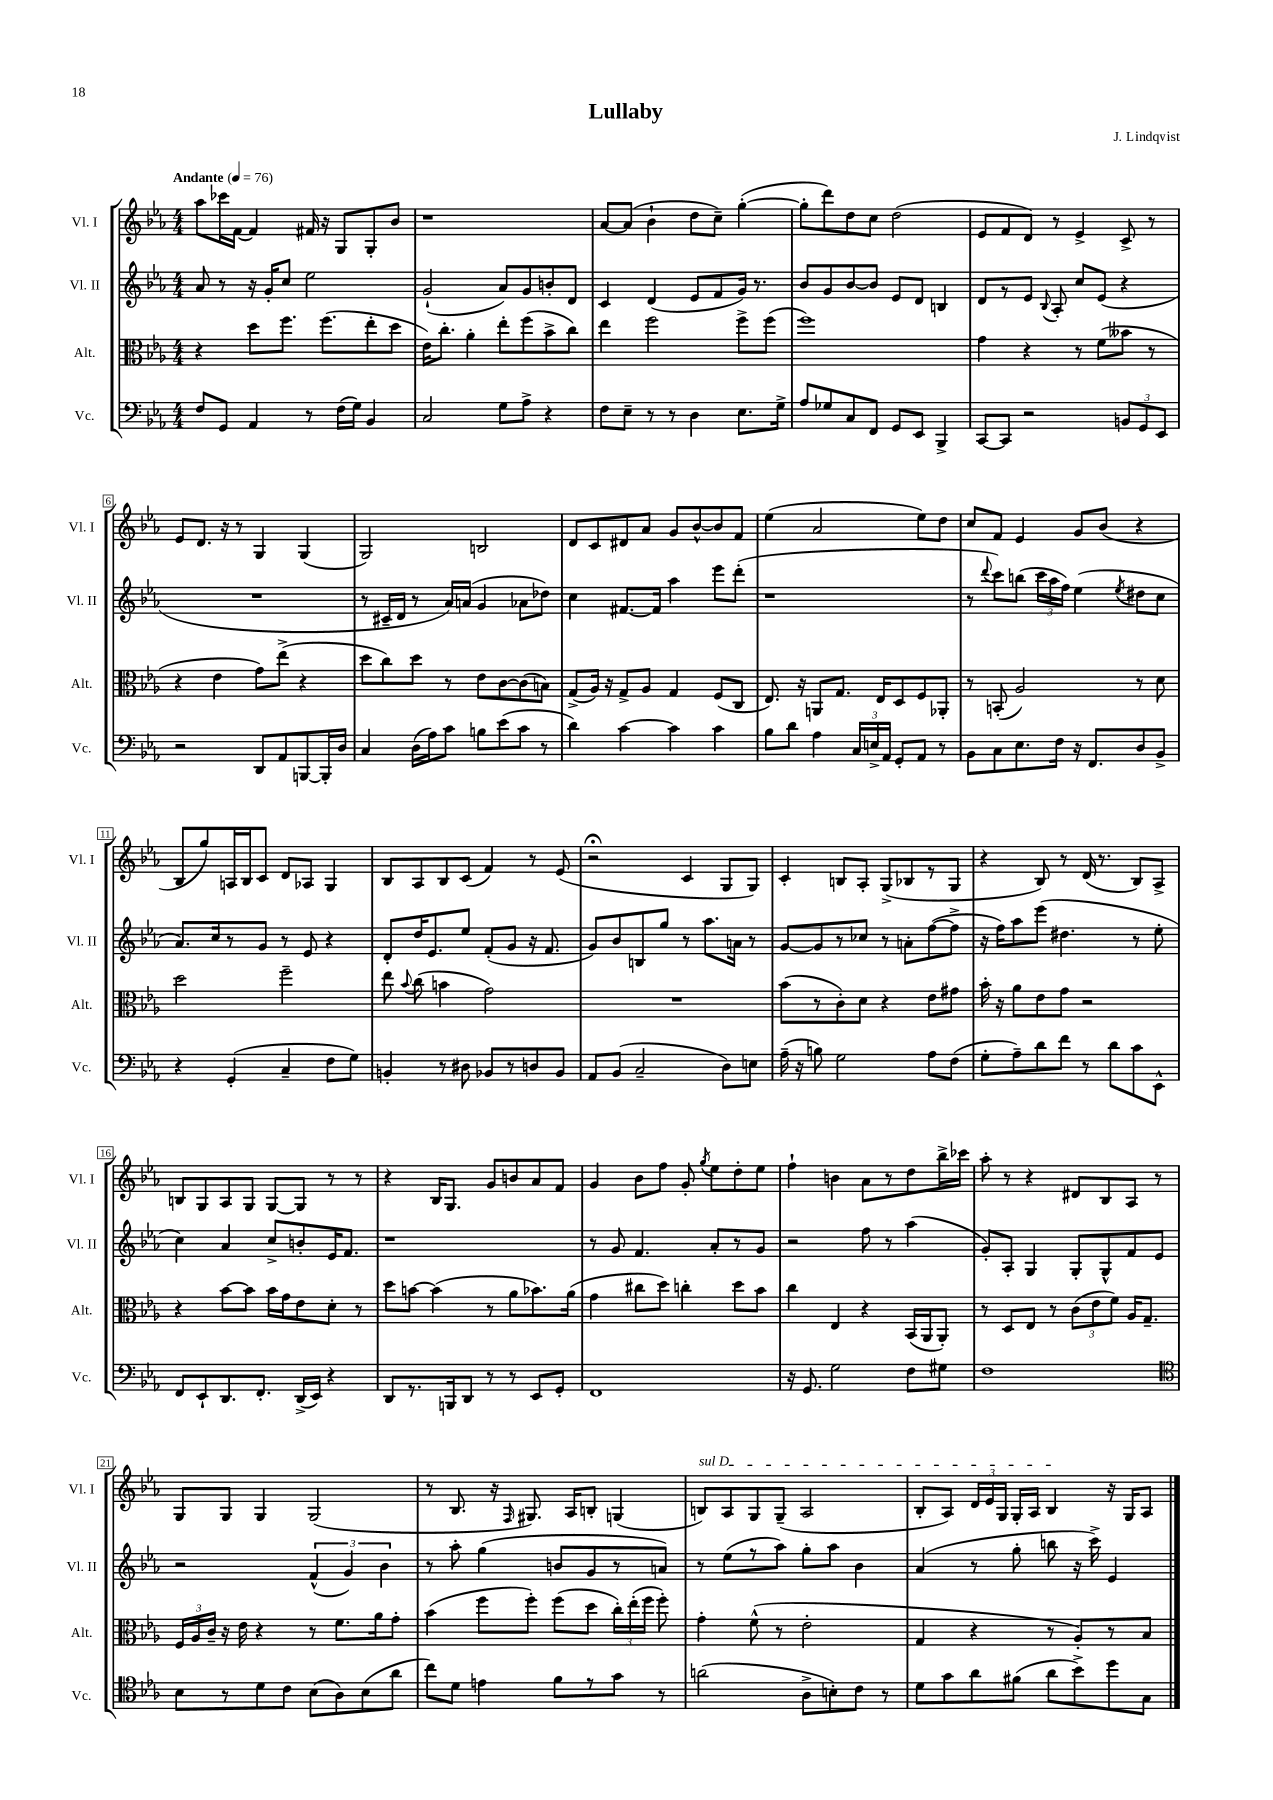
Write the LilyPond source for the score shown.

\header { title = "Lullaby" composer = "J. Lindqvist" }
<<
\new StaffGroup <<
\new Staff = "s0" \with { instrumentName = "Vl. I" shortInstrumentName = "Vl. I" } {
    \clef treble \key ees \major \numericTimeSignature \time 4/4 \tempo "Andante" 4 = 76
    \autoBeamOff aes''8[ ces'''16 f'16]~ f'4 fis'16 r16 g8[ g8-. bes'8] |
    r1 |
    aes'8[~ aes'8]( bes'4-! d''8[ c''8]--) g''4~-.( |
    g''8[-. d'''8) d''8 c''8] d''2( |
    ees'8[ f'8 d'8]) r8 ees'4-> c'8-> r8 |
    ees'8[ d'8.] r16 r8 g4 g4( |
    g2) b2 |
    d'8[ c'8 dis'8 aes'8] g'8[ bes'8~-^ bes'8 f'8] |
    ees''4( aes'2 ees''8[) d''8] |
    c''8[ f'8] ees'4 g'8[ bes'8]( r4 |
    bes8[ g''8) a16 bes16 c'8] d'8[ aes8] g4 |
    bes8[ aes8 bes8 c'8]( f'4) r8 ees'8( |
    r2\fermata c'4 g8[ g8]) |
    c'4-. b8[ aes8]-. g8[->( bes8 r8 g8] |
    r4 bes8) r8 d'16( r8. bes8[) aes8]-> |
    b8[ g8 aes8 g8] g8[~ g8] r8 r8 |
    r4 bes16[ g8.] g'8[ b'8 aes'8 f'8] |
    g'4 bes'8[ f''8] g'8-. \acciaccatura { g''8 } ees''8[ d''8-. ees''8] |
    f''4-! b'4 aes'8[ r8 d''8 bes''16-> ces'''16] |
    aes''8-. r8 r4 dis'8[ bes8 aes8] r8 |
    g8[ g8] g4 g2( |
    r8 bes8. r16 \grace { f16 } gis8.) aes16[ b8]-. g4( |
    \once \override TextSpanner.bound-details.left.text = \markup { \italic "sul D" } b8[\startTextSpan) aes8 g8 g8]--( aes2 |
    bes8[-. aes8]) \tuplet 3/2 { d'16[ ees'16 g16] } g16[-. aes16] bes4\stopTextSpan r16 g16[ aes8] \bar "|." |
}
\new Staff = "s1" \with { instrumentName = "Vl. II" shortInstrumentName = "Vl. II" } {
    \clef treble \key ees \major \numericTimeSignature \time 4/4
    \autoBeamOff aes'8 r8 r16 g'16[-. c''8] ees''2 |
    g'2-!( aes'8[) g'8 b'8-. d'8] |
    c'4 d'4( ees'8[ f'8 g'16]) r8. |
    bes'8[ g'8 bes'8~ bes'8] ees'8[ d'8] b4 |
    d'8[ r8 ees'8] \appoggiatura { bes8 } aes8-. c''8[ ees'8]( r4 |
    R1 |
    r8 cis'16[-- d'16] r8 aes'16[) a'16]( g'4 aes'8[ des''8]) |
    c''4 fis'8.[~ fis'16] aes''4 ees'''8[ d'''8]-.( |
    r1 |
    r8 \appoggiatura { d'''8 } c'''8[) b''8]( \tuplet 3/2 { c'''16[ aes''16 f''16]) } ees''4( \acciaccatura { ees''8 } dis''8[ c''8] |
    aes'8.[) c''16 r8 g'8] r8 ees'8 r4 |
    d'8[-. d''16 ees'8. ees''8] f'8[-.( g'8] r16 f'8. |
    g'8[) bes'8 b8 g''8] r8 aes''8.[ a'16] r8 |
    g'8[~ g'8 r8 ces''8] r8 a'8[-. f''8~( f''8]-> |
    r16 f''16[) aes''8 ees'''8]( dis''4. r8 ees''8-. |
    c''4) aes'4 c''8[-> b'8-. ees'16 f'8.] |
    r1 |
    r8 g'8 f'4. aes'8[-. r8 g'8] |
    r2 f''8 r8 aes''4( |
    g'8[-.) aes8]-. g4 g8[-. g8-^ f'8 ees'8] |
    r2 \tuplet 3/2 { f'4-^( g'4) bes'4 } |
    r8 aes''8-. g''4( b'8[ g'8 r8 a'8]) |
    r8 ees''8[( r8 aes''8]) g''8[-. aes''8] bes'4 |
    aes'4( r8 g''8-. b''8 r16 c'''16->) ees'4 \bar "|." |
}
\new Staff = "s2" \with { instrumentName = "Alt." shortInstrumentName = "Alt." } {
    \clef alto \key ees \major \numericTimeSignature \time 4/4
    \autoBeamOff r4 d''8[ f''8.] f''8.[( ees''8-. d''8] |
    ees'16[) c''8.]-. aes'4-. ees''8[-. f''8( bes'8-> c''8]) |
    ees''4 f''2 f''8[-> f''8]( |
    f''1) |
    g'4 r4 r8 f'8[( beses'8] r8 |
    r4 ees'4 g'8[) ees''8]->( r4 |
    d''8[ c''8) d''8] r8 ees'8[ c'8~ c'8( b8]) |
    g8[->( aes16]) r16 g8[-> aes8] g4 f8[( c8] |
    ees8.) r16 a,8[ g8.] ees16[ d8 f8 aes,8]-. |
    r8 b,8-.( aes2) r8 d'8 |
    d''2 f''2-- |
    ees''8 \appoggiatura { bes'8 } c''8( b'4 g'2) |
    R1 |
    bes'8[( r8 c'8-.) d'8] r4 ees'8[ gis'8] |
    bes'16-. r16 aes'8[ ees'8 g'8] r2 |
    r4 bes'8[~ bes'8] bes'16[ g'16 ees'8 d'8]-. r8 |
    d''8[ b'8]~ b'4( r8 aes'8[ bes'8.) aes'16]( |
    g'4 cis''8[ d''8]) c''4-. d''8[ bes'8] |
    c''4 ees4 r4 bes,16[( aes,16 aes,8]-.) |
    r8 d8[ ees8] r8 \tuplet 3/2 { c'8[( ees'8 f'8]) } aes16[ g8.]-- |
    \tuplet 3/2 { f16[ aes16 c'16]-- } r16 ees'16 r4 r8 f'8.[ aes'16 g'8]-. |
    bes'4( f''8[ f''8]-.) f''8[( d''8] \tuplet 3/2 { c''16[-.) ees''16-.( f''16] } f''8-.) |
    g'4-. f'8-^( r8 ees'2-. |
    g4 r4 r8 aes8[-.) r8 bes8] \bar "|." |
}
\new Staff = "s3" \with { instrumentName = "Vc." shortInstrumentName = "Vc." } {
    \clef bass \key ees \major \numericTimeSignature \time 4/4
    \autoBeamOff f8[ g,8] aes,4 r8 f16[( g16]) bes,4 |
    c2 g8[ aes8]-> r4 |
    f8[ ees8]-- r8 r8 d4 ees8.[ g16]-> |
    aes8[ ges8 c8 f,8] g,8[ ees,8] bes,,4-> |
    c,8[~ c,8] r2 \tuplet 3/2 { b,8[ g,8 ees,8] } |
    r2 d,8[ aes,8 b,,8~ b,,16-. d16] |
    c4 d16[( aes16) c'8] b8[ ees'8( c'8] r8 |
    d'4) c'4~ c'4 c'4 |
    bes8[ d'8] aes4 \tuplet 3/2 { c16[ e16-> aes,16] } g,8[-. aes,8] r8 |
    bes,8[ c8 ees8. f16] r16 f,8.[ d8 bes,8]-> |
    r4 g,4-.( c4-- f8[ g8]) |
    b,4-. r8 dis8 bes,8[ r8 d8 bes,8] |
    aes,8[ bes,8]( c2-- d8[) e8] |
    aes16--( r16 b8) g2 aes8[ f8]( |
    g8[-. aes8--) d'8 f'8] r8 d'8[ c'8 ees,8]-^ |
    f,8[ ees,8-! d,8. f,8.]-. d,16[->( ees,16]) r4 |
    d,8[ r8. b,,16 d,8] r8 r8 ees,8[ g,8]-. |
    f,1 |
    r16 g,8. g2 f8[ gis8] |
    f1 |
    \clef tenor bes8[ r8 d'8 c'8] bes8[( aes8) bes8( aes'8] |
    c''8[) d'8] e'4 f'8[ r8 g'8] r8 |
    a'2( aes8[-> b8-.) c'8] r8 |
    d'8[ g'8 aes'8 fis'8]( aes'8[ bes'8->) d''8 g8] \bar "|." |
}
>>
>>
\layout { \context { \Score \override BarNumber.stencil = #(make-stencil-boxer 0.1 0.3 ly:text-interface::print) } }
